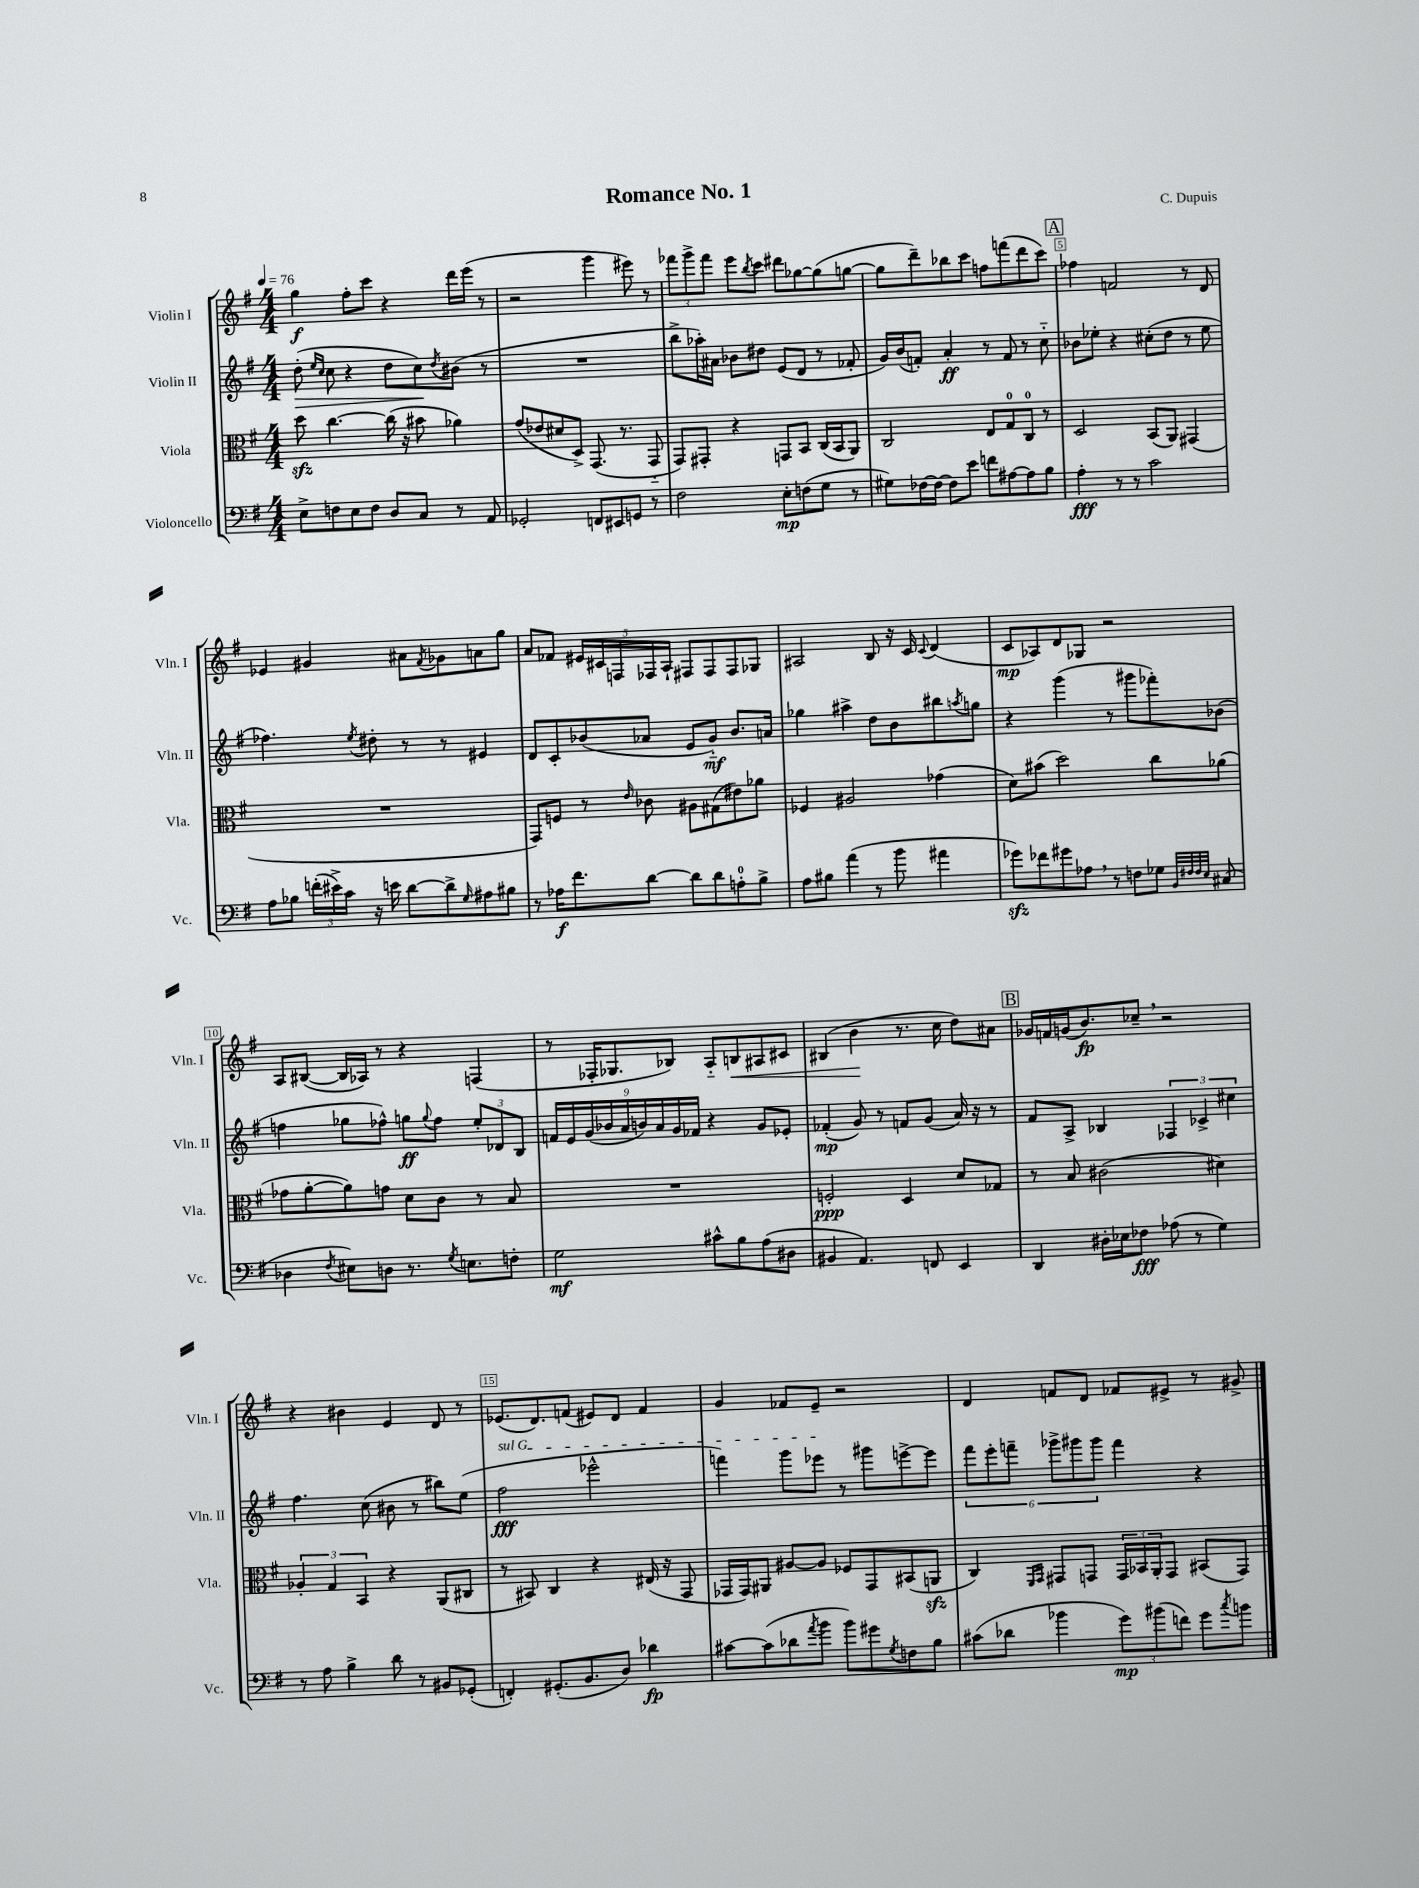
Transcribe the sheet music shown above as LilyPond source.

\header { title = "Romance No. 1" composer = "C. Dupuis" }
<<
\new StaffGroup <<
\new Staff = "s0" \with { instrumentName = "Violin I" shortInstrumentName = "Vln. I" } {
    \clef treble \key g \major \numericTimeSignature \time 4/4 \tempo 4 = 76
    g''4\f fis''8-. c'''8 r4 d'''16 e'''16( r8 |
    r2 g'''4 eis'''8) r8 |
    \tuplet 3/2 { fes'''8 g'''8-> fes'''8 } e'''8 \acciaccatura { b''8 } c'''8 dis'''8 ges''8~ ges''8( g''8~ |
    g''8 d'''8--) bes''8 c'''8 f''8 f'''8( d'''8 c'''8) |
    \mark \markup { \box "A" } fes''4 f'2 r8 d'8 |
    ees'4 gis'4 ais'8 \acciaccatura { fis'8 } ges'8 a'8 g''8 |
    a'8 fes'8 \tuplet 5/4 { eis'16 cis'16 f16 fes16 a16-! } fis8 fis8 fis8 ges8 |
    ais2 b8 r16 c'16 \appoggiatura { c'8 } d'4( |
    c'8\mp aes8) d'8 ges8 r2 |
    a8 bis8~( bis16 aes16) r8 r4 f4( |
    r8 fes16-. ges8. bes8) a8-_ b8\< ais8 cis'8 |
    bis4( b'4\! r8. c''16 d''8) ais'8 |
    \mark \markup { \box "B" } ges'16 f'16 g'16( b'8.\fp) ces''8-- \breathe r2 |
    r4 bis'4 e'4 d'8 r8 |
    ees'8.( d'8.) f'8( eis'8) d'8 f'4 |
    g'4 fes'8 e'8-- r2 |
    d'4 f'8 d'8 fes'8 eis'8-> r8 gis'8-> \bar "|." |
}
\new Staff = "s1" \with { instrumentName = "Violin II" shortInstrumentName = "Vln. II" } {
    \clef treble \key g \major \numericTimeSignature \time 4/4
    d''8-.\>( \grace { e''16 c''16 } c''8 r4 d''8 c''8\!) \acciaccatura { d''8 } bis'8( r8 |
    R1 |
    b''8-> aes''16-.) ais'16 bes'8 dis''8 e'8( d'8 r8 fes'8-. |
    g'16) b'16( f'8-.) a'4-.\ff r8 f'8 r8 c''8-_ |
    \mark \markup { \box "A" } bes'8 ees''8-. r4 cis''8-.( d''8 r8 ees''8 |
    fes''4.) \acciaccatura { e''8 } dis''8-. r8 r8 eis'4 |
    d'8 c'8-. bes'8( aes'8 e'8 g'8-_\mf) bes'8. a'16 |
    ges''4 ais''4-> d''8 b'8 bis''8 \acciaccatura { a''8 } g''8 |
    r4 g'''4( r8 gis'''8 fes'''8-.) bes'8( |
    f''4 ges''8 fes''8-^) g''8\ff \appoggiatura { g''8 } fes''8 \tuplet 3/2 { e''8-. des'8 b8 } |
    \tuplet 9/8 { f'16 e'16 g'16( bes'16 a'16 b'16) a'16 g'16 fes'16 } r4 g'8 ees'8-. |
    fes'4-.\mp( g'8) r8 f'8 g'8( a'16) r16 r8 |
    \mark \markup { \box "B" } fis'8 a8-> bes4 \tuplet 3/2 { fes4 ces'4-> cis''4 } |
    fis''4. c''8( bis'8 r8 bis''8) e''8( |
    \once \override TextSpanner.bound-details.left.text = \markup { \italic "sul G" } fis''2\fff\startTextSpan ees'''2-^ |
    f'''4) g'''8 ees'''8\stopTextSpan r8 gis'''8 e'''8~-> e'''8 |
    \tuplet 6/4 { fis'''8 e'''8-. f'''8-- ges'''8-> gis'''8 gis'''8 } f'''4 r4 \bar "|." |
}
\new Staff = "s2" \with { instrumentName = "Viola" shortInstrumentName = "Vla." } {
    \clef alto \key g \major \numericTimeSignature \time 4/4
    d''8\sfz c''4.~ c''16( r16 bis'8 aes'4) |
    g'8( ees'8 dis'8 d8->) g,8.( r8. g,8-_ |
    g,8) gis,8-. r4 g,8 b,8 c16( b,16 a,8) |
    c2 e8 g8-0 c8-0 r8 |
    \mark \markup { \box "A" } d2 b,8( a,8) gis,4( |
    R1 |
    g,8) f8 r8 \grace { e'16 } ces'8 ais8 gis8( eis'8) aes'8 |
    fes4 ais2 ges'4( |
    d'8) bis'8( d''2) c''8 aes'8( |
    ges'8 a'8~-. a'8) g'8 d'8 c'8 r8 b8 |
    R1 |
    f2-.\ppp d4 d'8 ges8 |
    \mark \markup { \box "B" } r8 b8 cis'2( dis'4) |
    \tuplet 3/2 { aes4-. g4 b,4 } r4 a,8( cis8 |
    r8 bis,8) c4 r4 eis16( r16 g,8 |
    ges,16 ges,16) ais,8 ais8~ ais8 fes8 ges,8 bis,8( a,8\sfz |
    c4) \grace { fis,16 g,16 } gis,8 g,8 \tuplet 3/2 { g,16 bes,16 a,16-. } g,8 bis,8( g,8) \bar "|." |
}
\new Staff = "s3" \with { instrumentName = "Violoncello" shortInstrumentName = "Vc." } {
    \clef bass \key g \major \numericTimeSignature \time 4/4
    e8-> f8 e8 f8 d8 c8 r8 a,8 |
    ges,2-. f,8 eis,8 g,8 r8 |
    fis2 e8-.\mp f8( g8 r8 |
    gis8) fes16~ fes16~ fes8 e'8 f'8 ais8~ ais8 b8 |
    \mark \markup { \box "A" } a4-.\fff r8 r8 c'2 |
    a8 bes8 \tuplet 3/2 { f'16-.( eis'16->) c'16 } r16 e'16 d'8~ d'8-> \grace { g16 } ais8 bis8 |
    r8 aes16\f fis'8. d'8~ d'8 d'8 a8-0-. b8-> |
    a8 bis8 a'4( r8 b'8 ais'4 |
    ges'8\sfz) fes'8 gis'8 aes8 \breathe r8 f8 ges8 \grace { b,32 fis32 fis32 e32 } cis8( |
    des4 \acciaccatura { fis8 } eis8) d8 r8. \acciaccatura { g8 } e8. f8-. |
    g2\mf cis'8-^ b8 a8( dis8 |
    bis,4 a,4.) f,8 e,4 |
    \mark \markup { \box "B" } d,4 dis16-. ees16 fes8\fff aes8( r8 g4) |
    r8 a8 b4-> d'8 r8 bis,8 ges,8-.( |
    f,4-.) gis,8.-.( b,8. d8) des'4\fp |
    cis'8~ cis'8( des'8 \acciaccatura { a'8 } b'8 b'8) gis'8 \acciaccatura { g8 } f8 b8 |
    cis'8( des'8 bes'4 \tuplet 3/2 { g'8\mp) bis'8( f'8) } g'8 \acciaccatura { c''8 } b'8 \bar "|." |
}
>>
>>
\layout { \context { \Score \override BarNumber.break-visibility = ##(#f #t #t) barNumberVisibility = #(every-nth-bar-number-visible 5) \override BarNumber.stencil = #(make-stencil-boxer 0.1 0.3 ly:text-interface::print) } }
